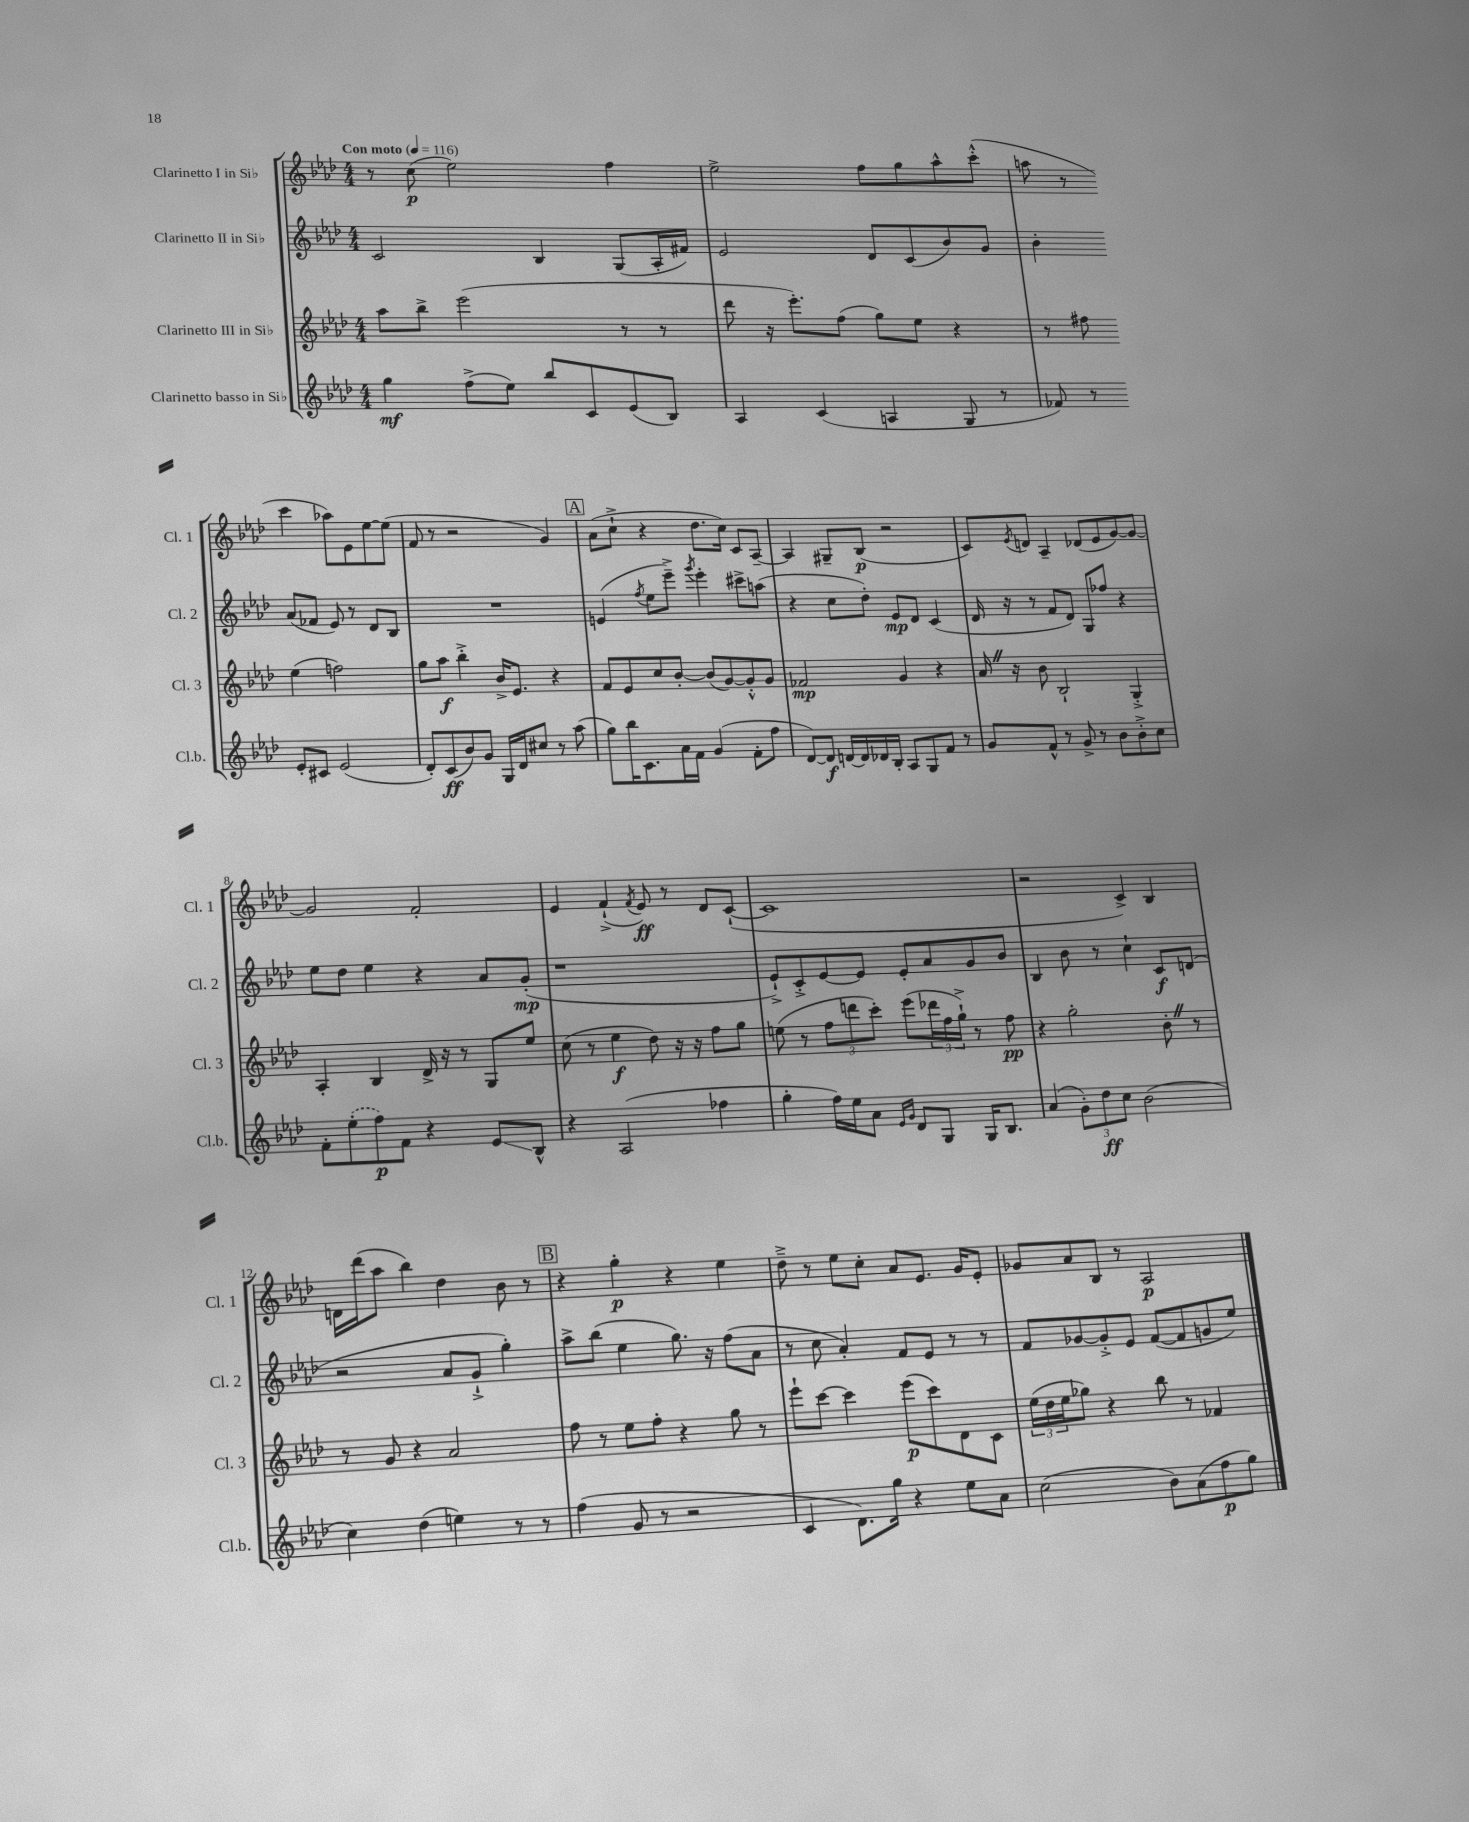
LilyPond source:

<<
\new StaffGroup <<
\new Staff = "s0" \with { instrumentName = "Clarinetto I in Sib" shortInstrumentName = "Cl. 1" } {
    \clef treble \key aes \major \numericTimeSignature \time 4/4 \tempo "Con moto" 4 = 116
    r8 c''8\p( ees''2) f''4 |
    ees''2-> f''8 g''8 aes''8-^ c'''8-.-^( |
    a''8 r8 c'''4 aes''8) ees'8 ees''8~ ees''8( |
    f'8 r8 r2 g'4) |
    \mark \markup { \box "A" } aes'8( c''8-!-> r4 des''8. c''16) c'8 aes8~-- |
    aes4 gis8-- bes8\p( r2 |
    c'8) \acciaccatura { ees'8 } d'8 aes4-- des'8( ees'8 g'8~) g'8~ |
    g'2 f'2-. |
    ees'4 f'4-!->( \acciaccatura { f'8 } ees'8\ff) r8 des'8 c'8~-!( |
    c'1 |
    r2 c'4->) bes4 |
    d'16 des'''16( aes''8 bes''4) des''4 bes'8 r8 |
    \mark \markup { \box "B" } r4 g''4-.\p r4 ees''4 |
    des''8---> r8 ees''8 c''8-. aes'8 ees'8. g'16 ees'8-. |
    ges'8 aes'8 bes8 r8 aes2\p \bar "|." |
}
\new Staff = "s1" \with { instrumentName = "Clarinetto II in Sib" shortInstrumentName = "Cl. 2" } {
    \clef treble \key aes \major \numericTimeSignature \time 4/4
    c'2 bes4 g8( aes16-. fis'16) |
    ees'2 des'8 c'8( bes'8) g'8 |
    bes'4-. aes'8( fes'8 ees'8) r8 des'8 bes8 |
    R1 |
    \mark \markup { \box "A" } e'4( \acciaccatura { f''8 } ees''8 ees'''8--->) \acciaccatura { g'''8 } ees'''4-. cis'''8-> a''8( |
    r4 c''8 des''8-.) ees'8\mp des'8 c'4( |
    des'16 r16 r8 f'8 des'8) g8 fes''8 r4 |
    ees''8 des''8 ees''4 r4 aes'8 g'8-.\mp( |
    r1 |
    ees'8-!->) c'8-.-> ees'8~ ees'8 ees'8-. aes'8 g'8 bes'8 |
    bes4 bes'8 r8 c''4-! c'8\f d'8( |
    r2 aes'8 g'8-!-> g''4-.) |
    \mark \markup { \box "B" } aes''8-> bes''8( ees''4 g''8.) r16 f''8( aes'8 |
    r8 c''8 aes'4-.) f'8 ees'8 r8 r8 |
    f'8 ges'8~ ges'8-.-> ees'8 f'8~( f'8 g'8 ees''8) \bar "|." |
}
\new Staff = "s2" \with { instrumentName = "Clarinetto III in Sib" shortInstrumentName = "Cl. 3" } {
    \clef treble \key aes \major \numericTimeSignature \time 4/4
    aes''8 bes''8-> ees'''2( r8 r8 |
    des'''8 r16 ees'''8.-.) f''8( g''8) ees''8 r4 |
    r8 fis''8 ees''4( f''2) |
    g''8 aes''8\f bes''4-.-> bes'16-> ees'8. r4 |
    \mark \markup { \box "A" } f'8 ees'8 c''8 bes'8~-. bes'8( g'8~) g'8-.-^ g'8 |
    fes'2\mp g'4 r4 |
    aes'16 \once \override BreathingSign.text = \markup { \musicglyph "scripts.caesura.straight" } \breathe r16 bes'8 bes2-! g4-.-> |
    aes4-. bes4 des'16-> r16 r8 g8 ees''8 |
    c''8( r8 ees''4\f des''8) r16 r16 f''8 g''8 |
    e''8( r8 \tuplet 3/2 { f''8 d'''8 c'''8-.) } ees'''8( \tuplet 3/2 { des'''16 f''16 g''16-!->) } r8 f''8\pp |
    r4 g''2-. bes'8-. \once \override BreathingSign.text = \markup { \musicglyph "scripts.caesura.straight" } \breathe r8 |
    r8 g'8 r4 aes'2 |
    \mark \markup { \box "B" } f''8 r8 ees''8 f''8-. r4 g''8 r8 |
    ees'''8-! c'''8~ c'''4 ees'''8\p( c'''8) des'8 c'8 |
    \tuplet 3/2 { ees''16( des''16 ees''16 } ges''8) r4 bes''8 r8 fes'4 \bar "|." |
}
\new Staff = "s3" \with { instrumentName = "Clarinetto basso in Sib" shortInstrumentName = "Cl.b." } {
    \clef treble \key aes \major \numericTimeSignature \time 4/4
    g''4\mf f''8->( ees''8) bes''8 c'8 ees'8( bes8) |
    aes4 c'4( a4 g8 r8 |
    fes'8) r8 ees'8-. cis'8 ees'2( |
    des'8-.) c'8\ff( bes'8) g'8 g16 des'16 cis''8 r8 aes''8( |
    \mark \markup { \box "A" } g''8) bes''16 c'8. aes'16 f'16 g'4( f'8-. f''8 |
    des'8~) des'8\f d'16~ d'16 des'16 bes16-. aes8 g8 f'8 r8 |
    g'8 f'8-^ r8 g'8-> r8 bes'8 bes'8-.-> c''8 |
    f'8-. \once \slurDashed ees''8-.( f''8\p) f'8 r4 ees'8\glissando bes8-^ |
    r4 aes2( fes''4 |
    g''4-. f''16) ees''16 aes'8 \grace { ees'16 g'16 } des'8 g8 g16 bes8. |
    aes'4( \tuplet 3/2 { g'8-.) des''8\ff c''8 } bes'2( |
    c''4) des''4( e''4) r8 r8 |
    \mark \markup { \box "B" } f''4( g'8 r8 r2 |
    c'4 des'8.) g''16 r4 ees''8 aes'8 |
    c''2( bes'8) aes'8( f''8\p g''8) \bar "|." |
}
>>
>>
